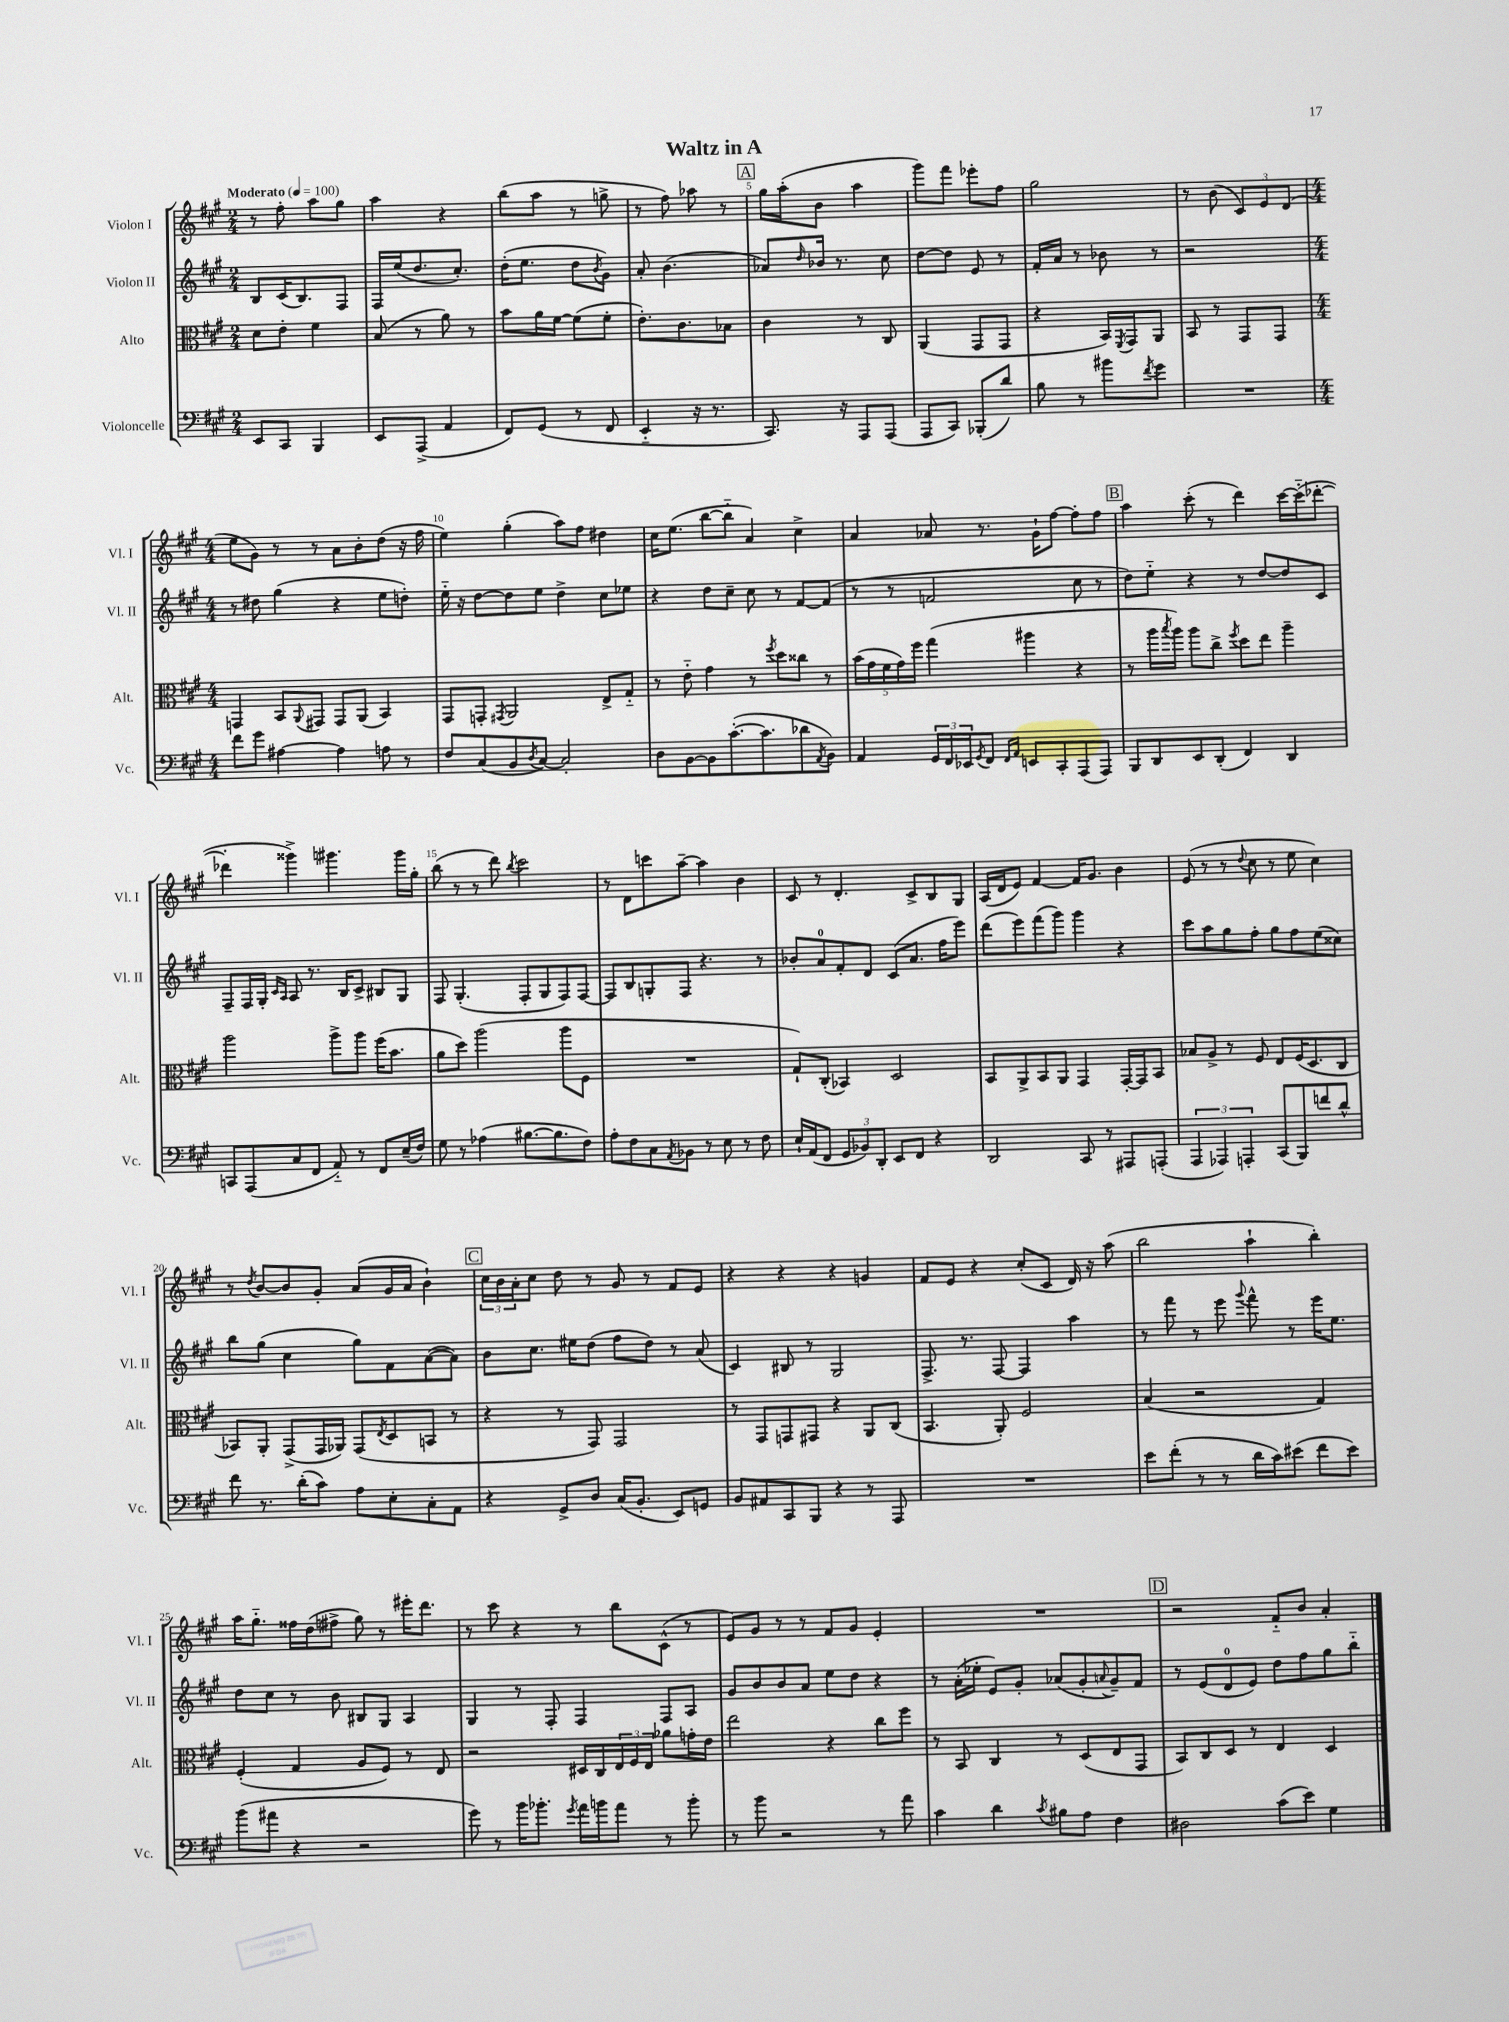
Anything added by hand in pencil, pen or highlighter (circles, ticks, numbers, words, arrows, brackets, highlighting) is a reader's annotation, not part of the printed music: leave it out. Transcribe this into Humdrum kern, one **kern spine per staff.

**kern	**kern	**kern	**kern
*staff4	*staff3	*staff2	*staff1
*clefF4	*clefC3	*clefG2	*clefG2
*k[f#c#g#]	*k[f#c#g#]	*k[f#c#g#]	*k[f#c#g#]
*M2/4	*M2/4	*M2/4	*M2/4
*MM100	*MM100	*MM100	*MM100
8EE	8d	8B	8r
8CC#	8e'	(16c#	8ff#'
.	.	8.B)	.
4BBB	4f#	.	8aa
.	.	8F#	8gg#
=	=	=	=
8EE	(8B	16F#	4aa
.	.	(16ee	.
(8AAA^	8r	8.dd	.
4AA	8a)	.	4r
.	.	8.cc#')	.
.	8r	.	.
=	=	=	=
8FF#)	8b	(16dd'	(8bb
.	.	8.ee	.
(8GG#	16a	.	8aa
.	[16f#	.	.
8r	(8f#]	8dd	8r
.	.	8qb	.
8FF#	8f#'	8g#)	8gg^
=	=	=	=
4EE'~	8.e')	8a'	8r
.	.	(4.b	8ff#)
.	8.c#	.	.
16r	.	.	8aa-
8.r	.	.	.
.	8B-	.	8r
=	=	=	=
8.CC#)	4c#	8a-)	16gg#
.	.	.	(16aa'
.	.	16qqdd	.
.	.	16b-	8b
16r	.	8.r	.
8AAA	8r	.	4aa
(8AAA	8C#	8cc#	.
=	=	=	=
8AAA	(4AA	[8dd	8ggg#)
8CC#)	.	8dd]	8fff#
(8BBB-'	8GG#	8e	8eee-'
8d)	8GG#	8r	8ff#
=	=	=	=
8B	4r	16f#'	2gg#
.	.	16a	.
8r	.	8r	.
8b#	16BB)	8b-	.
.	8qFF#	.	.
.	16GG#	.	.
8qf#	.	.	.
8g#	8AA	8r	.
=	=	=	=
2r	8BB	2r	8r
.	8r	.	(8b
.	8GG#	.	12c#)
.	.	.	12e
.	8GG#	.	.
.	.	.	(12d
=	=	=	=
*M4/4	*M4/4	*M4/4	*M4/4
8f#	4GG	8r	8ee
8g#	.	8dd#	8g#)
[4A#	8BB	(4gg#	8r
.	8qqAA	.	.
.	8GG#	.	8r
4A#]	8GG#	4r	8a
.	(8AA	.	8b'
8A	4BB)	8ee	(8dd
8r	.	8dd')	16r
.	.	.	16ff#
=	=	=	=
8F#	8GG#	16ee'~	4ee)
.	.	16r	.
(8C#	8GG'	[8dd	.
.	8qGG#	.	.
8BB	2AA	8dd]	(4gg#'
8qD	.	.	.
[8C#)	.	8ee	.
2C#']	.	4dd^	8aa)
.	.	.	8ff#
.	8E^	8cc#	4dd#
.	8G#'~	8ee-	.
=	=	=	=
8D	8r	4r	16cc#
.	.	.	(8.ee
[8BB	8e'~	.	.
8BB]	4g#	8dd	[8bb
([8.c#'	.	8cc#~	8bb'~]
.	8r	8cc#	4a)
8.c#]	.	.	.
.	8qff#	.	.
.	8dd	8r	.
8d-	8cc##	[8f#	4cc#^
8qAA	.	.	.
8BB)	8r	(8f#]	.
=	=	=	=
4AA	(20b	8r	4a
.	20g#	.	.
.	20f#	.	.
.	.	8r	.
.	20g#)	.	.
.	20ff#	.	.
24GG#	(4gg#	2f	8a-
24FF#	.	.	.
24EE-	.	.	.
8qGG#	.	.	.
8FF#	.	.	8.r
16qqFF#	.	.	.
16qqAA	.	.	.
8EE	4aa#	.	.
.	.	.	16g#`
8CC#'	.	.	[8ff#
(8AAA	4r	8cc#	8ff#']
8AAA)	.	8r	8ff#
=	=	=	=
8BBB	8r	8dd)	4aa
8DD	16aa	8ee'~	.
.	8qbb	.	.
.	16aa)	.	.
8EE	8aa	4r	(8ccc#'
(8DD'	8cc#^	.	8r
.	8qff#	.	.
4FF#)	8dd	8r	4ddd)
.	8ee	[8dd	.
4DD	4aa~	8dd]	[16ccc#
.	.	.	(16ccc#'~]
.	.	8c#	[8ddd-'
=	=	=	=
8CC	2aa	8F#~	4ddd-']
(8AAA	.	16F#	.
.	.	16G#'	.
.	.	16qqc#	.
.	.	16qqA	.
8C#	.	8A	4ggg##^)
8FF#	.	8.r	.
8AA'~)	8aa^	.	4.ggg#
.	.	16B	.
8r	8aa	8c#^	.
8FF#	(16ff#	8B#	.
.	8.b	.	.
(16E~	.	8G#	16ggg#
16F#)	.	.	16gg#'
=	=	=	=
8G#	8a	8F#	(8bb
8r	8dd)	(4.G#'	8r
(4A-	(2aa	.	8r
.	.	.	8ddd)
.	.	.	8qbb
[8.B#	.	8F#'	2ccc#
.	.	8G#	.
8.B#]	.	.	.
.	8aa	8F#)	.
8F#)	8F#	[8F#	.
=	=	=	=
8A'	1r	8F#]	8r
8F#	.	8B	8d
8C#	.	8G'	8ccc
8qAA	.	.	.
8BB-	.	8F#	[8aa~
8r	.	4.r	4aa]
8E	.	.	.
8r	.	.	4b
8F#	.	8r	.
=	=	=	=
16E`	8G#`)	8b-'	8c#
(16AA	.	.	.
8FF#	(8C#'	8a	8r
12GG#	4BB-)	8f#'	4.d'
12BB-)	.	.	.
.	.	8d	.
12DD'	.	.	.
8EE	2D	(8c#	.
8FF#	.	8.a	8c#^
4r	.	.	8B
.	.	16ff#	.
.	.	8eee)	8G#
=	=	=	=
2DD	8BB	(8ddd	(16A
.	.	.	16d
.	8AA^	8eee)	8e)
.	8BB	(8fff#	[4f#
.	8AA	8ggg#)	.
8CC#	4GG#	4ggg#	16f#]
.	.	.	8.g#
8r	.	.	.
8AAA#	[16GG#'	4r	4b
.	16GG#]	.	.
(8AAA'	8BB	.	.
=	=	=	=
6AAA	8B-	8ccc#	(8e
.	8A^	8aa	8r
6AAA-)	.	.	.
.	8r	8gg#	8r
6AAA'	.	.	.
.	.	.	8qqdd
.	8F#	8ff#'	8cc#
(8CC#	8E	8gg#	8r
8BBB)	(16F#	8ff#	8ee
.	8.D	.	.
8f	.	(8ee	4cc#)
8d^^	8C#	8cc##)	.
=	=	=	=
8f#	8BB-)	8bb	8r
.	.	.	8qdd
8.r	8AA'	(8gg#	[8b
.	(8GG#^	4cc#	8b]
(16d'	.	.	.
8c#)	16GG#	.	8g#'
.	16AA-)	.	.
8A	(8GG#	8gg#)	(8a
.	8qE	.	.
8E'	8D	8f#	16g#
.	.	.	16a
8C#'	8BB	([8a	4b`)
8AA	8r	8a])	.
=	=	=	=
4r	4r	8b	24cc#
.	.	.	24b
.	.	.	24a'
.	.	8.cc#	8cc#
8GG#^	8r	.	8dd
.	.	16ee#	.
8D	8GG#)	(8dd	8r
(16C#	2GG#	8ff#	8g#
8.BB'	.	.	.
.	.	8dd)	8r
8EE)	.	8r	8f#
8GG	.	(8a	8e
=	=	=	=
8BB	8r	4c#)	4r
8AA#	8GG#	.	.
8CC#	8GG	8B#	4r
8BBB	8GG#	8r	.
4r	4r	2G#	4r
8r	8AA	.	4g
8AAA	(8C#	.	.
=	=	=	=
1r	4.BB	8.F#^	8f#
.	.	.	8e
.	.	8.r	.
.	.	.	4r
.	8AA')	[8F#	.
.	2F#	4F#]	(8cc#'
.	.	.	8c#
.	.	4aa	16d)
.	.	.	16r
.	.	.	(8aa
=	=	=	=
8e	(4B	8r	2bb
(8f#'	.	8fff#	.
8r	2r	8r	.
8r	.	8eee	.
.	.	8qqggg#	.
16d	.	8fff#^^	4aa`
16c#)	.	.	.
(8e#	.	8r	.
8f#	4G#)	16eee	4bb')
.	.	8.ee	.
8e#)	.	.	.
=	=	=	=
(8b	(4F#'	8dd	16aa
.	.	.	8.gg#'~
8a#	.	8cc#	.
4r	4G#	8r	16ff##
.	.	.	(16dd
.	.	8b	8ff#^
2r	8A	8B#	8gg#)
.	8F#)	8G#	8r
.	8r	4A	16eee#'
.	.	.	8.ddd
.	8E	.	.
=	=	=	=
8g#)	2r	4G#	8r
8r	.	.	8ccc#
16b	.	8r	4r
8.b-'	.	.	.
.	.	8F#'	.
8qg#	.	.	.
16a	16D#	4F#	8r
16b	16C#	.	.
8a	24E	.	8bb
.	24F#	.	.
.	24E	.	.
8r	8a-	8F#	(8c#^^
8b'	16g'	8A	8r
.	16e	.	.
=	=	=	=
8r	2ee	8g#	8e)
8b	.	8b	8g#
2r	.	8b	8r
.	.	8a	8r
.	4r	8ee	8f#
.	.	8dd	8g#
8r	8cc#	4r	4e'
8a	8ff#	.	.
=	=	=	=
4c#	8r	8r	1r
.	8BB	(16a'	.
.	.	16ee-'	.
4d	4C#	8e)	.
.	.	8g#'	.
8qc#	.	.	.
8B#	8r	(8a-	.
8A	(8D	8g#'	.
.	.	8qqa	.
4F#	8E	8g#~)	.
.	8GG#	8f#	.
=	=	=	=
2D#	8BB)	8r	2r
.	8C#	(8e	.
.	8D	8d	.
.	8r	8e)	.
(8c#	4E	8dd	8f#'~
8e)	.	8ff#	8b
4G#	4D	8gg#	4a'
.	.	8bb'~	.
==	==	==	==
*-	*-	*-	*-
